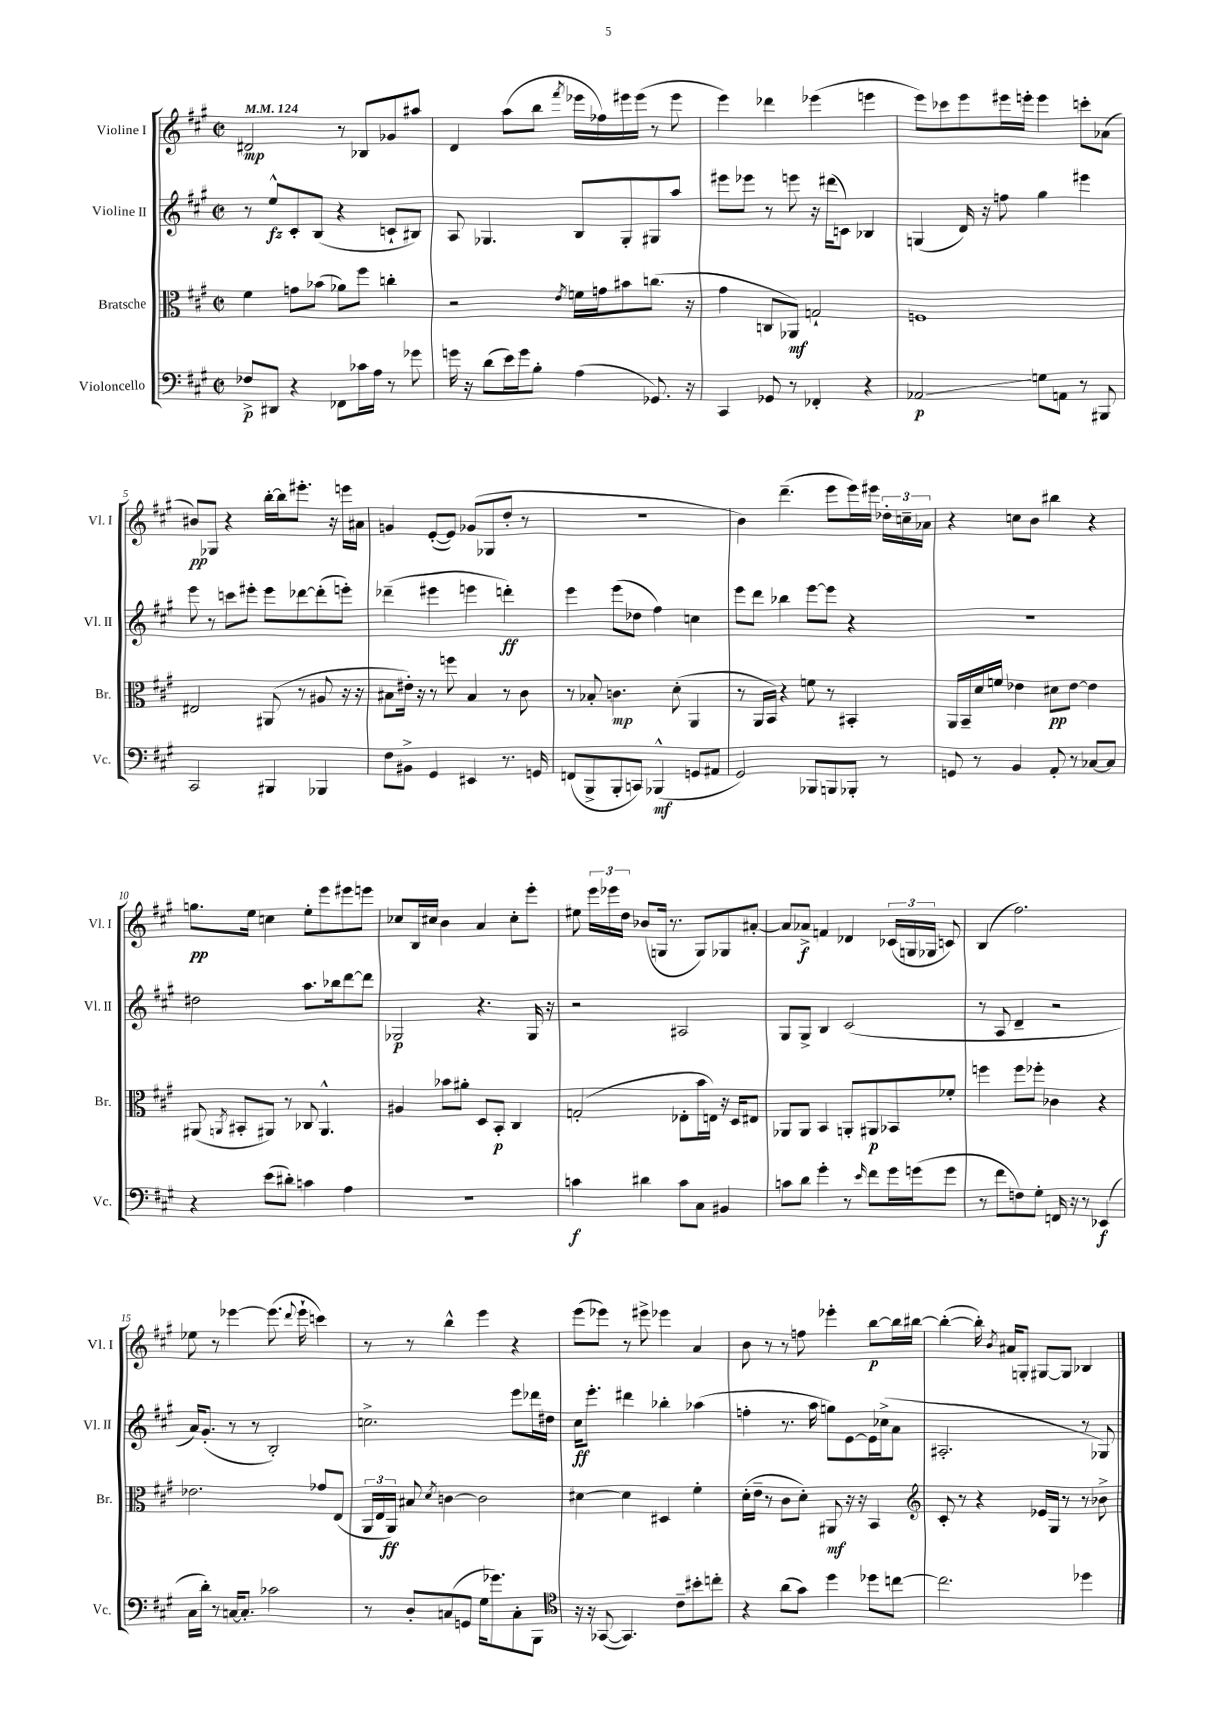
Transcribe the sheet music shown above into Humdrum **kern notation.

**kern	**kern	**kern	**kern
*staff4	*staff3	*staff2	*staff1
*clefF4	*clefC3	*clefG2	*clefG2
*k[f#c#g#]	*k[f#c#g#]	*k[f#c#g#]	*k[f#c#g#]
*M2/2	*M2/2	*M2/2	*M2/2
*met(c|)	*met(c|)	*met(c|)	*met(c|)
*MM124	*MM124	*MM124	*MM124
8F-^	4f#	8r	2d#
8DD#	.	8ee^^	.
4r	8g	8c#'	.
.	(8b-	(8B	.
8FF-	8a-)	4r	8r
16c-	8ff#	.	8B-
16A	.	.	.
8r	4cc'	8c`	8g-
8g-	.	8B#)	8aa#
=	=	=	=
16g	2r	8A	4d
16r	.	.	.
(8d	.	4.G-	.
16e)	.	.	(8aa
16g	.	.	.
8B'	.	.	8bb
.	8qe	.	8qfff#
(4A	16f	8B	16eee-
.	16g	.	16ff-)
.	8b#	8G-'	16eee#
.	.	.	(16eee#
8.GG-)	(8.cc	8G#	8r
.	.	8aa	8eee#
16r	16r	.	.
=	=	=	=
4CC#	4g#	8eee#	4eee)
.	.	8eee-	.
8GG-	8C	8r	4ddd-
8r	8AA-)	8eee	.
4FF-'	2G`	16r	(4eee-
.	.	(16ddd#	.
.	.	8c)	.
4r	.	4B-	4eee
=	=	=	=
2AA-	1F	(4G	8eee)
.	.	.	8ccc-
.	.	16d)	8eee
.	.	16r	.
.	.	8ff	16eee#
.	.	.	16eee'
8G	.	4gg#	4eee
8AA	.	.	.
8r	.	4eee#	8ccc'
8BBB#	.	.	(8a-
=	=	=	=
2CC#	2E#	8eee	8b#)
.	.	8r	8G-
.	.	8ccc	4r
.	.	8eee#'	.
4BBB#	(8AA#	8eee#	[16bb'
.	.	.	16bb]
.	8r	[8ddd-	8.eee#'
4BBB-	8A#	(8ddd-']	.
.	.	.	16r
.	16r	8eee')	16eee
.	16r	.	16a#
=	=	=	=
8F#	8B#	(4ddd-~	4g
8BB#^	16e#')	.	.
.	16r	.	.
4GG#	8r	4eee#	([8e'
.	8ff	.	8e])
4EE#	4B#	4eee	(8g-
.	.	.	8G-
8.r	8r	4ddd')	8dd'
.	8c#	.	8r
16GG	.	.	.
=	=	=	=
(8FF	8r	4eee	1r
8BBB^	8B-'	.	.
8BBB'	4.c	(8eee	.
8CC)	.	8dd-	.
(4BBB-^^	.	4ff#)	.
.	(8d'	.	.
8GG	4AA	4cc	.
8AA#	.	.	.
=	=	=	=
2GG#)	8r	8eee	4b)
.	16AA	8ddd	.
.	16BB)	.	.
.	4r	4bb-	(4.ddd~
8BBB-	8f	[8eee	.
8BBB	8r	8eee]	8eee
8BBB-'	4BB#'	4r	16eee)
.	.	.	16eee#
8r	.	.	24dd-'
.	.	.	24cc~
.	.	.	24a-
=	=	=	=
8GG	16AA	1r	4r
.	16BB~	.	.
8r	16d	.	.
.	16f	.	.
4BB	4e-	.	8cc
.	.	.	8b
8AA'	8d#	.	4bb#
8r	[8e-	.	.
[8C-	4e-]	.	4r
8C-]	.	.	.
=	=	=	=
4r	(8AA#	2dd#	8.gg
.	8qAA	.	.
.	8BB#'	.	.
.	.	.	16ee
(8e	8AA#)	.	4cc
8d#')	8r	.	.
4c	8C-	8.aa	8ee'
.	4.AA#^^	.	8eee
.	.	16bb-	.
4A	.	[8ddd	8eee#
.	.	8ddd]	8eee
=	=	=	=
1r	4A#	2G-	8cc-
.	.	.	16B
.	.	.	16cc#
.	8b-	.	4b
.	8a#'	.	.
.	8D	4.r	4a
.	8BB'	.	.
.	4C#	.	8cc#'
.	.	16G-	8eee'
.	.	16r	.
=	=	=	=
4c	(2G'	2r	8ee#
.	.	.	24eee
.	.	.	24eee-
.	.	.	24dd
4d#	.	.	(8b-
.	.	.	16G
.	.	.	8.r
8c	8E-'	2A#	.
8C#	16b	.	8G)
.	16E)	.	.
4BB#	16r	.	8G-
.	16D	.	.
.	8E#	.	[8a#'
=	=	=	=
8c	8AA-	8G#	8a#]
8d	8AA-	8G#^	8a-^
4g#'	4BB	4B	4f
8r	8AA'	(2c#	4d-
16qqe	.	.	.
8f#	8AA#	.	.
16g#	8BB-	.	(24c-
.	.	.	24G
(16g	.	.	.
.	.	.	24G-
8g	8f-'	.	8c)
=	=	=	=
8r	4ff	8r	(4B
8f#	.	8A	.
8F)	8ff	4d~	2.ff#)
8G#'	8ff-'	.	.
16FF	4c-	2r	.
16r	.	.	.
8r	.	.	.
(4EE-	4r	.	.
=	=	=	=
16C#	2.e-	16a)	8ee-
16d')	.	(8.g#'	.
8r	.	.	8r
[16C	.	8r	[4eee-
8.C']	.	.	.
.	.	8r	.
2c-	.	2B')	(8.eee-]
.	.	.	8qqddd
.	.	.	16eee-`
.	8g-	.	4ccc)
.	(8E	.	.
=	=	=	=
8r	24AA	2.cc^	8r
.	24E	.	.
.	24AA)	.	.
8D'	8B#	.	8r
.	8qd	.	.
(8C	[4c	.	4bb^^
8GG	.	.	.
16G#	2c]	.	4eee
8.g-)	.	.	.
8C'	.	8eee	4r
8BBB	.	16ddd-	.
.	.	16dd#	.
=	=	=	=
*clefC4	*	*	*
16r	[4d#	16cc#	(8eee
16r	.	8.eee'	.
([8GG-	.	.	8eee-)
4.GG-])	4d#]	4ddd#	8r
.	.	.	8eee#^
.	4D#	4bb-'	4eee-
8c#~	.	.	.
8b#'	4f#'	(4aa-	4a
8cc'	.	.	.
=	=	=	=
4r	(16d'	4ff'	8b
.	16e~	.	.
.	8r	.	8r
(8a	8c#	8.r	8r
8g#)	8d')	.	8ff
.	.	16aa	.
4dd	8AA#	8gg)	4eee-'
.	16r	[8e	.
.	16r	.	.
8dd-	4BB	16e]	[8bb
.	.	(16cc-^	.
[8cc	.	8a	16bb]
.	.	.	[16bb#
=	=	=	=
*	*clefG2	*	*
2.cc]	8c#'	2.A#'	(4bb#'_
.	8r	.	.
.	4r	.	16bb#'])
.	.	.	8qb
.	.	.	16a#
.	.	.	8G'
.	16e-	.	[8G#
.	16G#	.	.
.	8r	.	8G#]
4dd-	8r	8r	4B-
.	8b-^	8G-)	.
==	==	==	==
*-	*-	*-	*-
